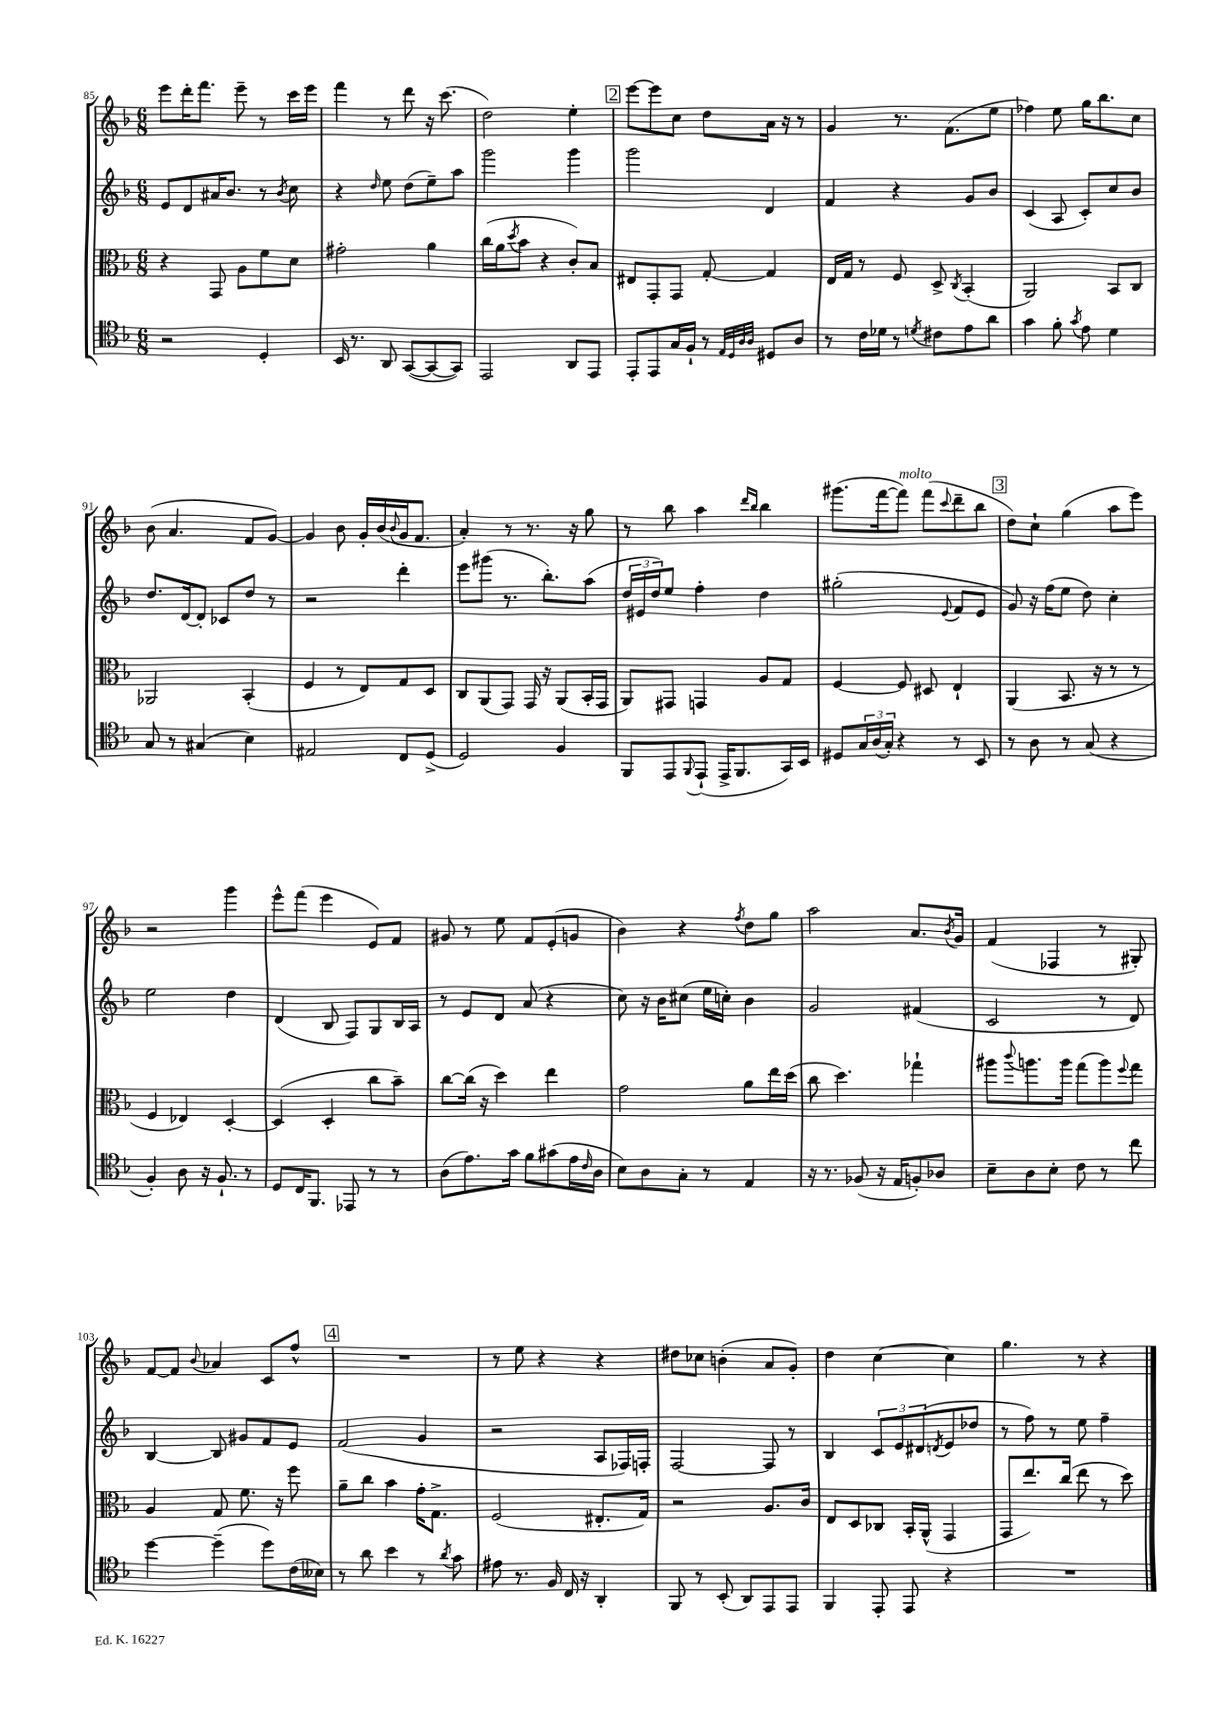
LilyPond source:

<<
\new StaffGroup <<
\new Staff = "s0" {
    \clef treble \key f \major \numericTimeSignature \time 6/8
    e'''8 d'''16-. f'''8. e'''8-- r8 c'''16 e'''16 |
    f'''4 r8 d'''8 r16 c'''8.( |
    d''2) e''4-. |
    \mark \markup { \box "2" } e'''8~ e'''8 c''8 d''8 a'16 r16 r8 |
    g'4 r8. f'8.( e''8 |
    fes''4) e''8 g''16 bes''8. c''8 |
    bes'8( a'4. f'8 g'8~) |
    g'4 bes'8 g'16-. bes'16( \appoggiatura { bes'8 } g'16 f'8. |
    a'4-.) r8 r8. r16 g''8 |
    r8 bes''8 a''4 \grace { d'''16 bes''16 } bes''4 |
    gis'''8.( f'''16~ f'''8^\markup { \italic "molto" }) f'''8( \appoggiatura { c'''8 } d'''8-- bes''8 |
    \mark \markup { \box "3" } d''8) c''8-! g''4( a''8 e'''8) |
    r2 g'''4 |
    e'''8-^ f'''8( e'''4 e'8) f'8 |
    gis'8 r8 e''8 f'8 e'8-.( g'8 |
    bes'4) r4 \acciaccatura { f''8 } d''8 g''8 |
    a''2 a'8. \acciaccatura { bes'8 } g'16 |
    f'4( fes4 r8 gis8-.) |
    f'8~ f'8 \appoggiatura { bes'8 } aes'4 c'8 f''8-^ |
    \mark \markup { \box "4" } R2. |
    r8 e''8 r4 r4 |
    dis''8 ces''8 b'4-.( a'8 g'8-.) |
    d''4 c''4~ c''4 |
    g''4. r8 r4 \bar "|." |
}
\new Staff = "s1" {
    \clef treble \key f \major \numericTimeSignature \time 6/8
    e'8 d'8 ais'16 bes'8. r8 \acciaccatura { bes'8 } c''8 |
    r4 \grace { d''16 } e''8 d''8( e''8--) a''8 |
    g'''2 g'''4 |
    \mark \markup { \box "2" } g'''2 d'4 |
    f'4 r4 g'8 bes'8 |
    c'4( a8 c'8-.) c''8 bes'8 |
    d''8. d'16~ d'8-. ces'8 d''8 r8 |
    r2 d'''4-. |
    e'''8 gis'''8( r8. bes''8.-.) a''8( |
    \tuplet 3/2 { d''16 eis'16 d''16) } e''8 f''4-. d''4 |
    gis''2-.( \appoggiatura { e'8 } f'8 e'8 |
    \mark \markup { \box "3" } g'8) r16 f''16( e''8 d''8) c''4-. |
    e''2 d''4 |
    d'4( bes8 f8) g8 bes16 a16 |
    r8 e'8 d'8 a'8( r4 |
    c''8) r16 bes'16 cis''8( e''16 c''16-.) bes'4 |
    g'2 fis'4( |
    c'2 r8 d'8) |
    bes4~ bes8 gis'8 f'8 e'8 |
    \mark \markup { \box "4" } f'2( g'4 |
    r2 a8 fes16) f16-. |
    f2~ f8 r8 |
    bes4 \tuplet 3/2 { c'8 e'8 dis'8( } \acciaccatura { d'8 } e'8 des''8 |
    r8 f''8) r8 e''8 f''4-- \bar "|." |
}
\new Staff = "s2" {
    \clef alto \key f \major \numericTimeSignature \time 6/8
    r4 g,8 a8 f'8 d'8 |
    gis'2-. a'4 |
    c''16( a'16 \acciaccatura { d''8 } bes'8 r4 c'8-.) bes8 |
    \mark \markup { \box "2" } eis8 g,8-. g,8 g8~-. g4 |
    e16 g16 r8 f8 d8-> \acciaccatura { c8 } bes,4-.( |
    a,2) bes,8 c8 |
    aes,2 bes,4-.( |
    f4 r8 e8) g8 d8 |
    c8 a,8( g,8) g,16 r16 a,8( bes,16-. g,16 |
    a,8) gis,8 g,4 a8 g8 |
    f4~ f8 dis8 e4-! |
    \mark \markup { \box "3" } a,4( bes,8. r16 r8 r8 |
    f4 ees4) d4~-. |
    d4( d4-. c''8 bes'8--) |
    c''8~ c''16( r16 d''4) e''4 |
    g'2 a'8 e''16 d''16( |
    c''8 d''4.) ges''4-! |
    ais''8 \appoggiatura { c'''8 } a''8. a''16 g''8( a''8) \appoggiatura { f''8 } g''8 |
    a4 g8 f'8. r16 f''8 |
    \mark \markup { \box "4" } a'8-- c''8 bes'4 g'16-. g8.-> |
    f2( eis8.-. g16) |
    r2 a8. c'16 |
    e8 d8 ces8 bes,16-. a,16-^( g,4 |
    g,8 e''8.) c''16( e''8 r8 d''8) \bar "|." |
}
\new Staff = "s3" {
    \clef tenor \key f \major \numericTimeSignature \time 6/8
    r2 d4-. |
    bes,16 r8. a,8 g,8~( g,8~ g,8) |
    e,2 a,8 e,8 |
    \mark \markup { \box "2" } e,8-. e,8 g16 f16-! r8 \grace { e32 d32 a32 a32 } dis8 a8 |
    r8 c'16 des'16 r8 \acciaccatura { d'8 } cis'8 e'8 a'8 |
    g'4 f'8-. \acciaccatura { g'8 } e'8 d'4 |
    g8 r8 gis4( bes4) |
    eis2 c8 d8->( |
    d2) f4 |
    f,8 e,8 \appoggiatura { f,8 } e,8-!( e,16-> f,8. g,16) bes,16 |
    dis8 \tuplet 3/2 { g16 a16( g16-.) } r4 r8 bes,8 |
    \mark \markup { \box "3" } r8 a8 r8 g8( r4 |
    f4-.) a8 r16 f8.-! r8 |
    d8 c16 f,8. ees,8 r8 r8 |
    a8( e'8.) g'16 f'8 gis'8( e'16 \grace { c'16 } a16 |
    bes8) a8 g8-. r8 e4 |
    r16 r8. fes8( r16 e16 f8-.) aes8 |
    bes8-- a8 bes8-. c'8 r8 c''8 |
    d''4~ d''4--( d''8) c'16( beses16) |
    \mark \markup { \box "4" } r8 a'8 bes'4 r8 \acciaccatura { a'8 } g'8 |
    eis'8 r8. f16 c16 r16 a,4-. |
    f,8 r8 bes,8-.( a,8) e,8 e,8 |
    f,4 e,8-. e,8 r4 |
    R2. \bar "|." |
}
>>
>>
\layout { \context { \Score currentBarNumber = #85 } }
